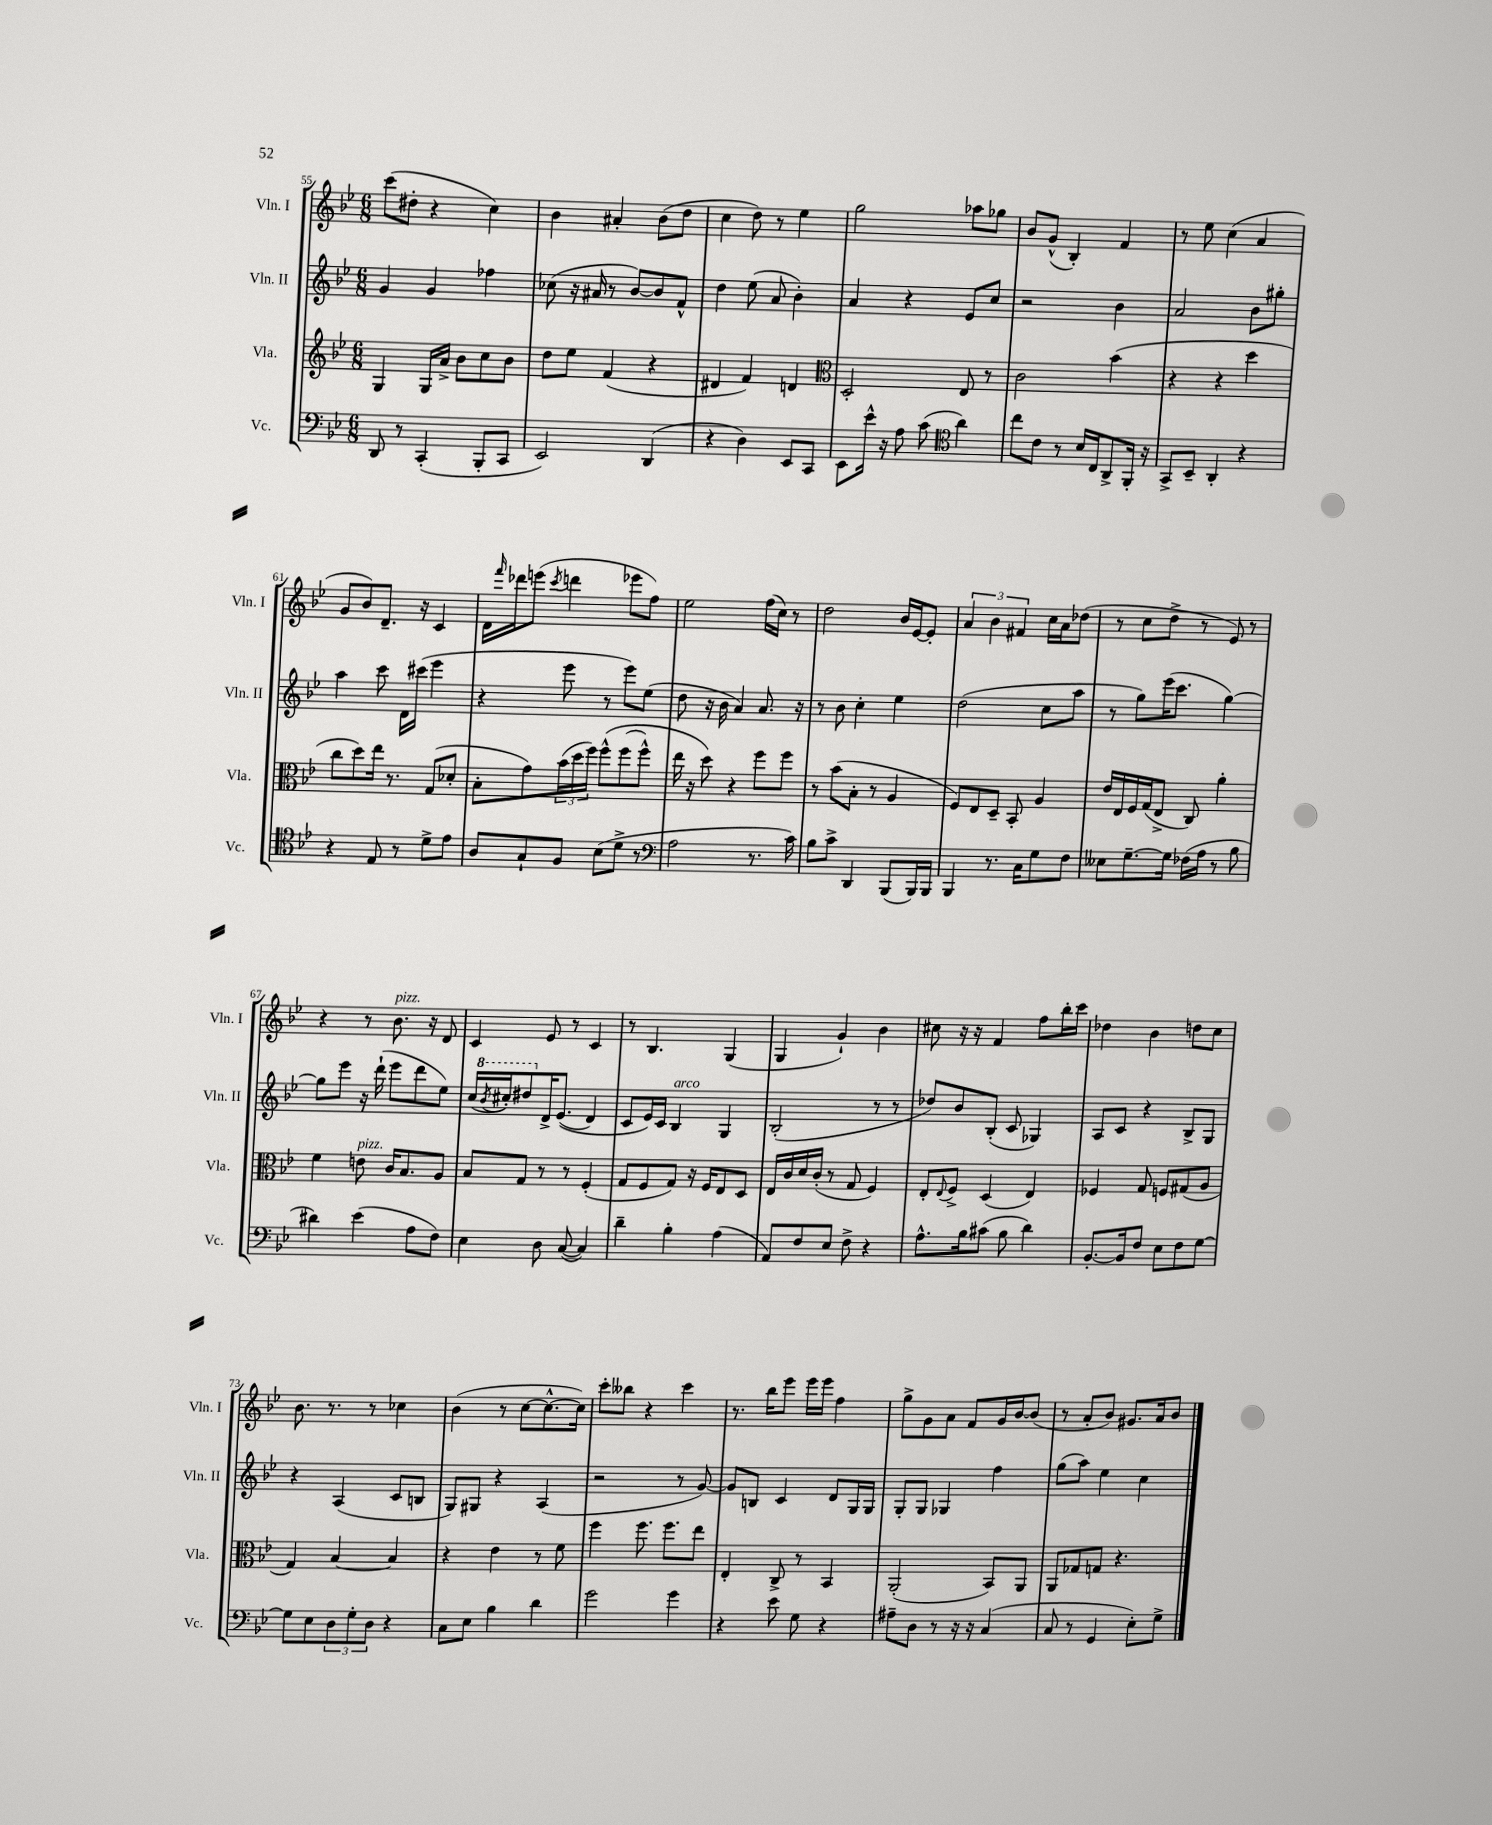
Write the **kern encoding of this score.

**kern	**kern	**kern	**kern
*staff4	*staff3	*staff2	*staff1
*clefF4	*clefG2	*clefG2	*clefG2
*k[b-e-]	*k[b-e-]	*k[b-e-]	*k[b-e-]
*M6/8	*M6/8	*M6/8	*M6/8
8DD	4G	4g	(8ccc
8r	.	.	8dd#'
(4CC'	16G	4g	4r
.	16a^	.	.
.	8b-	.	.
8BBB-'	8cc	4ff-	4cc)
8CC	8b-	.	.
=	=	=	=
2EE-)	8dd	(8cc-	4b-
.	8ee-	16r	.
.	.	16a#	.
.	(4f	8r	4a#'
.	.	[8b-)	.
(4DD	4r	8b-]	(8b-
.	.	8f^^	8dd
=	=	=	=
4r	4d#	4dd	4cc
4D)	4f)	(8ee-	8dd)
.	.	8a	8r
8EE-	4d	4b-')	4ee-
8CC	.	.	.
=	=	=	=
*	*clefC3	*	*
8EE-	2D'	4a	2gg
16e-^^	.	.	.
16r	.	.	.
8A	.	4r	.
(8c	.	.	.
*clefC4	*	*	*
4a)	8E-	8e-	8aa-
.	8r	8cc	8gg-
=	=	=	=
8cc	2c	2r	8b-
8c	.	.	(8g^^
8r	.	.	4B-')
16B-	.	.	.
16C	.	.	.
8AA^	(4b-	4b-	4f
16FF'	.	.	.
16r	.	.	.
=	=	=	=
8GG^	4r	2a	8r
8BB-~	.	.	8ee-
4AA'	4r	.	(4cc
4r	4dd	8b-	4a
.	.	8gg#'	.
=	=	=	=
4r	8cc	4aa	8g
.	8dd)	.	8b-)
8E-	16ee-	8ccc	8.d~
.	8.r	.	.
8r	.	16d	.
.	.	(16ccc#	16r
8d^	(8G	4eee-	4c
8e-	8d-'	.	.
=	=	=	=
8A	8B-'	4r	16d
.	.	.	16qqfff
.	.	.	16ddd-
8G`	8g)	.	(8eee
.	.	.	8qccc
8F	(24b-	8eee-	4ddd
.	24dd	.	.
.	24ff)	.	.
(8B-	&(8ff^^	8r	.
8d^	(8ff	8eee-)	8eee-
8r	8ff^^)	(8ee-	8ff)
=	=	=	=
*clefF4	*	*	*
2A	16ee-	8dd	2ee-
.	16r	.	.
.	8dd&)	16r	.
.	.	16b-	.
.	4r	4a)	.
8.r	8ff	8.a	(16ff
.	.	.	16cc)
.	8ff	.	8r
16c)	.	16r	.
=	=	=	=
8B-	8r	8r	2dd
8c^	(8b-	8b-	.
4DD	8B-'	4cc'	.
.	8r	.	.
(8BBB-	4A	4ee-	16b-
.	.	.	[16e-
16BBB-)	.	.	8e-']
16BBB-	.	.	.
=	=	=	=
4BBB-	8F)	(2dd	6a
.	8E-	.	.
.	.	.	6b-
8.r	8D~	.	.
.	.	.	6f#
.	8BB-'	.	.
16C	.	.	.
8G	4A	8cc	16cc
.	.	.	16a
8F	.	8aa	(8dd-
=	=	=	=
8E--	16e-	8r	8r
.	16E-	.	.
[8.G~	16F	8gg)	8cc
.	(16G	.	.
.	8E-^	(16eee-	8dd^
16G]	.	8.ccc	.
(16F-	8C)	.	8r
16A	.	.	.
8r	4a'	[4gg)	8e-)
8B-	.	.	8r
=	=	=	=
4d#)	4f	8gg]	4r
.	.	8eee-	.
(4e-	8e	16r	8r
.	.	(16ddd`	.
.	16c	8eee-	8.b-
.	8.B-	.	.
8A	.	8ddd	.
.	.	.	16r
8F)	8A	8ee-)	8d
=	=	=	=
4E-	8B-	(16cc	4c
.	.	8qbb-	.
.	.	16ccc#')	.
.	8G	8ddd#	.
8D	8r	16d^	8e-
.	.	&((8.e-	.
([8C	8r	.	8r
4C])	(4F'	4d)	4c
=	=	=	=
4d~	8G	8c	8r
.	8F	16e-&)	4.B-
.	.	16c	.
4B-'	8G)	4B-	.
.	16r	.	.
.	16F	.	.
(4A	8E-	4G	(4G
.	8D	.	.
=	=	=	=
8AA)	16E-	(2B-'	4G
.	16c	.	.
8F	16d	.	.
.	(16c'	.	.
8E-	8r	.	4g`)
8F^	8G	.	.
4r	4F)	8r	4b-
.	.	8r	.
=	=	=	=
8.A^^	8E-'	8dd-)	8cc#
.	8qqE-	.	.
.	8F^	8b-	16r
16B-	.	.	16r
(8c#	(4D	(8B-'	4f
8B-	.	8c	.
4d)	4E-)	4G-)	8ff
.	.	.	16bb-'
.	.	.	16ccc
=	=	=	=
[8.BB-'	4F-	8A	4dd-
.	.	8c	.
16BB-]	.	.	.
8F	8G	4r	4b-
8E-	8F	.	.
8F	(8G#	8B-^	8dd
[8G	8A	8G	8cc
=	=	=	=
8G]	4G)	4r	8.b-
8E-	.	.	.
.	.	.	8.r
12D	[4B-	(4A	.
12G'	.	.	.
.	.	.	8r
12D	.	.	.
4r	4B-]	8c	4cc-
.	.	8B	.
=	=	=	=
8C	4r	8G)	(4b-
8E-	.	8G#	.
4B-	4e-	4r	8r
.	.	.	[8cc
4d	8r	(4A	8.cc^^_
.	8f	.	.
.	.	.	16cc])
=	=	=	=
2g	4ff	2r	8ccc'
.	.	.	8bb--
.	8.ff	.	4r
.	8.ff	.	.
4g	.	8r	4ccc
.	8ee-	[8g)	.
=	=	=	=
4r	4E-'	8g]	8.r
.	.	8B	.
.	.	.	16bb-
8e-	8C^	4c	8eee-
8G	8r	.	16eee-
.	.	.	16eee-
4r	4BB-	8d	4ff
.	.	16G	.
.	.	16G	.
=	=	=	=
8A#~	(2AA'	8G'	8gg^
8D	.	8G	8g
8r	.	4G-	8a
16r	.	.	8f
16r	.	.	.
(4C	8BB-)	4ff	16g
.	.	.	[16b-
.	8AA	.	(8b-]
=	=	=	=
8C	8AA	(8gg	8r
8r	8G-	8aa)	8a'
4GG	8G	4ee-	8b-)
.	4.r	.	8.g#
8E-')	.	4cc	.
.	.	.	16a
8G^	.	.	8b-
==	==	==	==
*-	*-	*-	*-
